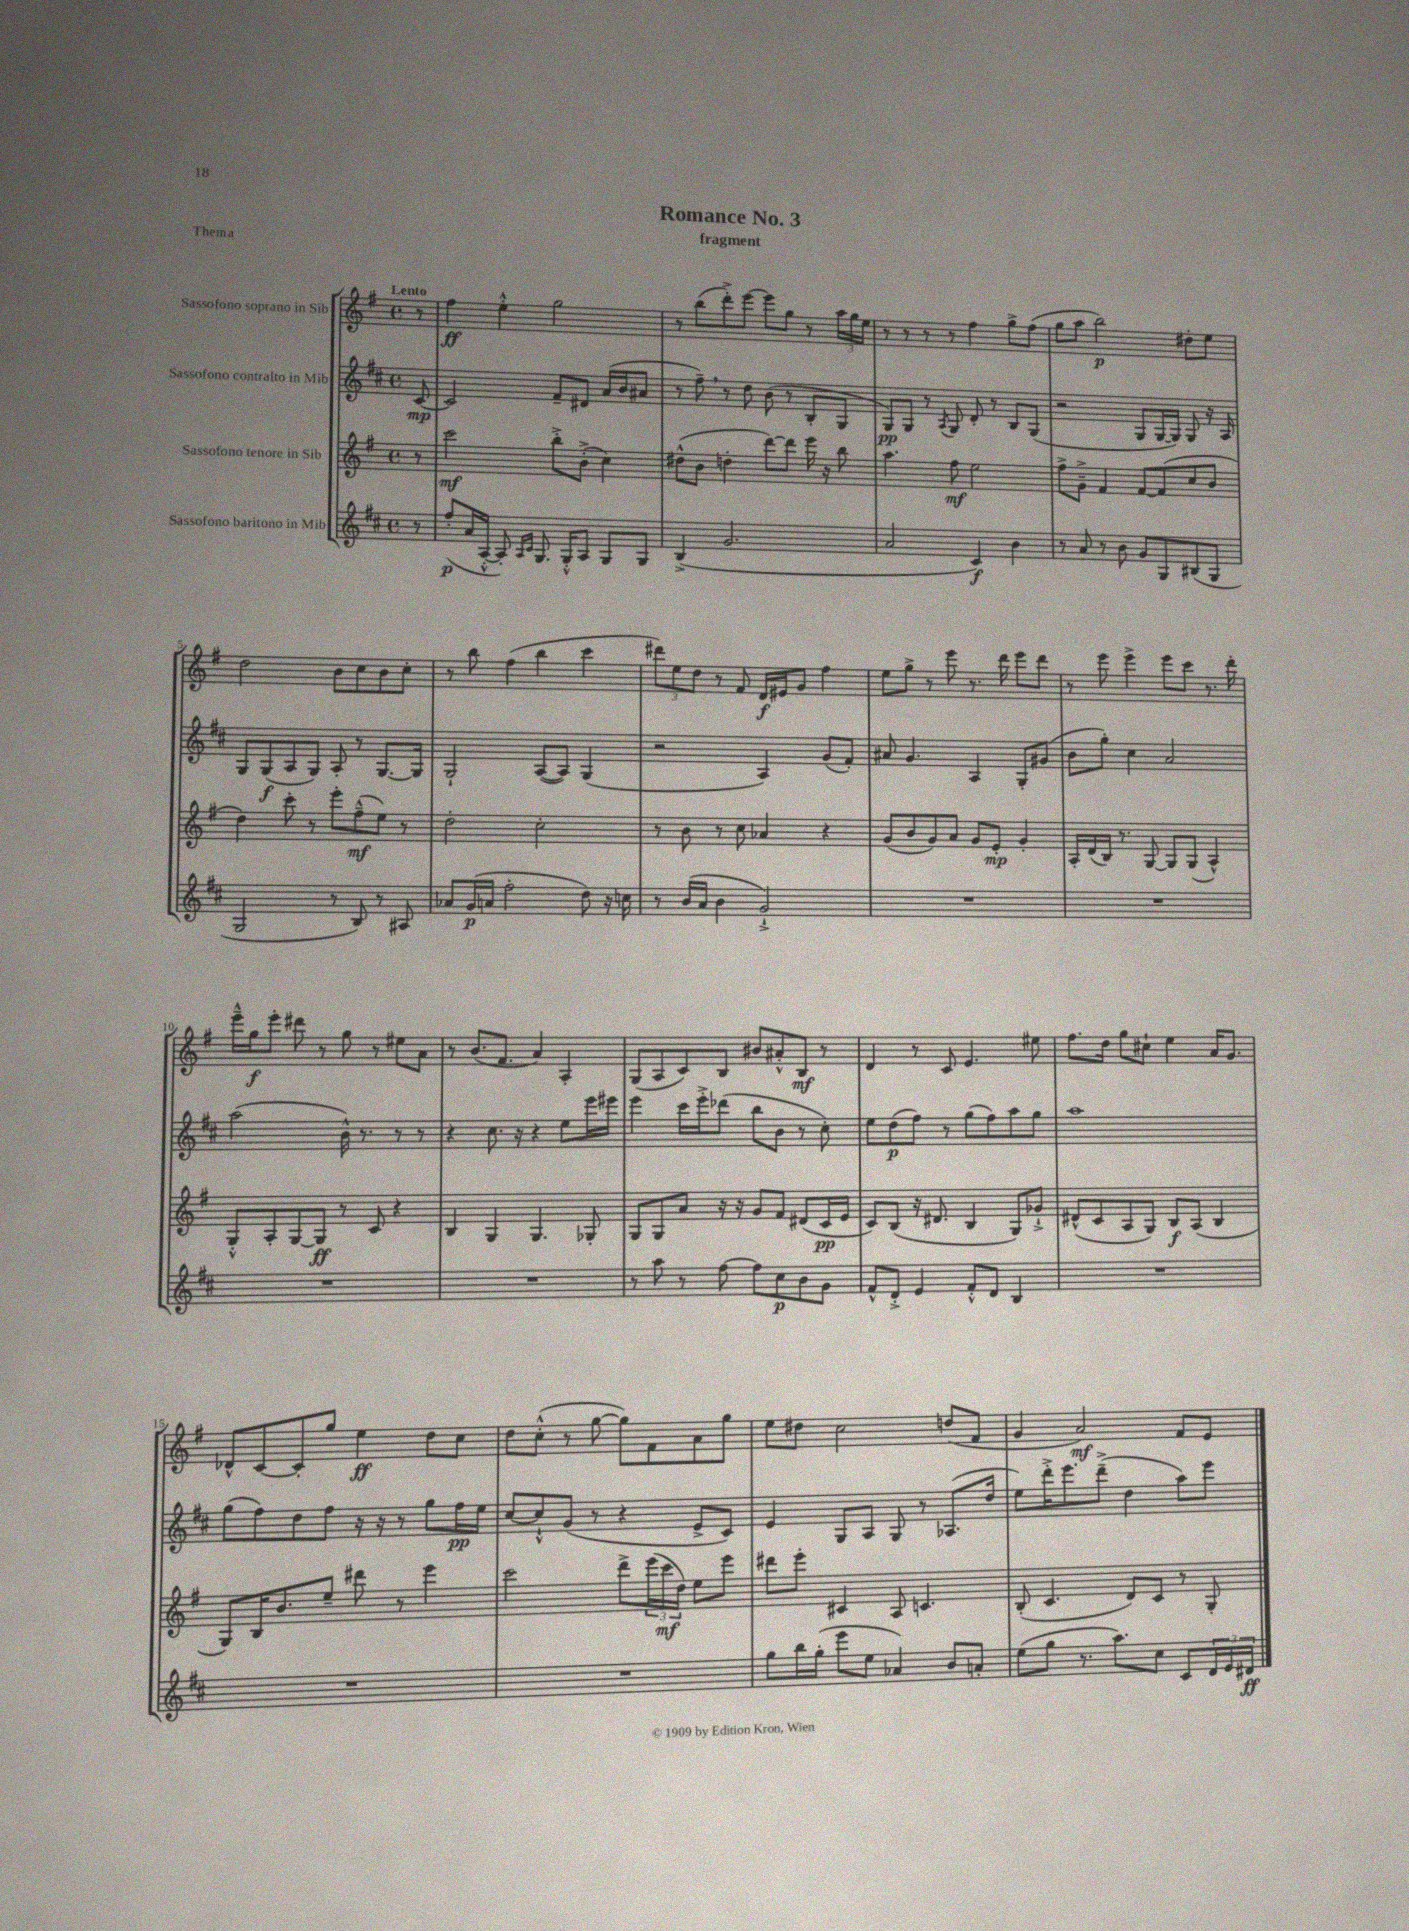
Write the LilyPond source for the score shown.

\header { title = "Romance No. 3" subtitle = "fragment" piece = "Thema" }
<<
\new StaffGroup <<
\new Staff = "s0" \with { instrumentName = "Sassofono soprano in Sib" } {
    \clef treble \key g \major \defaultTimeSignature \time 4/4 \partial 8 \tempo "Lento"
    r8 |
    fis''4\ff e''4-.-^ g''2 |
    r8 b''8( d'''8-.->) e'''8~ e'''8 g''8 r8 \tuplet 3/2 { a''16 g''16 e''16 } |
    r8 r8 r8 r8 fis''4 g''8-> fis''8( |
    g''8 a''8 b''2\p) dis''8-. e''8 |
    d''2 b'8 c''8 b'8 c''8-. |
    r8 b''8 fis''4( b''4 c'''4 |
    \tuplet 3/2 { dis'''8) e''8 d''8 } r8 fis'8 d'16\f eis'16 g'8 fis''4 |
    e''8 g''8-> r8 e'''8 r8. d'''16 e'''8 d'''8 |
    r8 e'''8 e'''4-> e'''8 c'''8 r8. d'''16-. |
    e'''16---^ g''16\f e'''8-. dis'''8 r8 g''8 r8 eis''8 a'8 |
    r8 b'8.( fis'8. a'4) a4-. |
    g8( a8 c'8) b8 bis'8 ais'8-.-^ b8\mf r8 |
    d'4 r8 c'8 e'4. eis''8 |
    fis''8. d''16 g''8 cis''8-! e''4 a'16 g'8. |
    des'8-^ c'8~ c'8-. g''8 e''4\ff d''8 c''8 |
    d''8 c''8-.-^( r8 g''8~ g''8) fis'8 a'8 g''8 |
    e''8 dis''8 c''2 d''8( fis'8 |
    g'4 a'2\mf) fis'8 e'8 \bar "|." |
}
\new Staff = "s1" \with { instrumentName = "Sassofono contralto in Mib" } {
    \clef treble \key d \major \defaultTimeSignature \time 4/4 \partial 8
    cis'8~\mp |
    cis'2 fis'8-- dis'8 a'16( b'16 ais'8 |
    r8 fis''8--) \breathe r8 d''8 b'8( r8 b8-. g8 |
    g8\pp) g8 r8 \acciaccatura { a8 } g8 d'8-. r8 b8 g8( |
    r2 g8 g16~ g16) g8 r16 a16 |
    g8 g8\f( a8 g8) a8-. r8 g8.~ g16 |
    g2-! a8~( a8) g4( |
    r2 a4) g'8( fis'8-.) |
    ais'8 g'4. a4 g8-. gis'8( |
    b'8 g''8-.) cis''4 a'2 |
    a''2( b'16-^) r8. r8 r8 |
    r4 cis''8. r16 r4 e''8 e'''16 eis'''16 |
    e'''4 cis'''16 e'''16-.-> des'''8( b''8 b'8 r8 cis''8-.) |
    e''8 d''8\p( fis''8) r8 g''8( fis''8) a''8 g''8 |
    a''1 |
    g''8( fis''8) d''8 fis''8 r16 r16 r8 g''8 fis''16\pp e''16 |
    cis''8~ cis''8-!-^ g'8( r8 r4 e'8-> cis'8) |
    e'4 g8 a8 g8 r8 aes8.( d''16 |
    e''8) d'''16-.-> e'''8. d'''8--->( d''4 a''8) e'''8 \bar "|." |
}
\new Staff = "s2" \with { instrumentName = "Sassofono tenore in Sib" } {
    \clef treble \key g \major \defaultTimeSignature \time 4/4 \partial 8
    r8 |
    c'''2\mf b''8-.-> b'8-.->( c''4) |
    dis''8-^( b'8 d''4-. d'''8~) d'''8 e'''16 r16 b''8 |
    a''4. fis''8\mf e''2 |
    fis''8-> g'8---> fis'4 fis'8~ fis'8( c''8 b'8 |
    d''4) c'''8-. r8 e'''8-. fis''8---^\mf( e''8) r8 |
    d''2-. c''2-. |
    r8 b'8 r8 c''8 aes'4 r4 |
    g'8( b'8 g'8) a'8 g'8 e'8-.\mp g'4-. |
    a16-. d'16( b16) r8. g8~ g8 g8( a4-^) |
    g8-.-^ a8-. g8~ g8\ff r8 c'8 r4 |
    b4 g4 g4. ges8-. |
    g8 g8 a'8 r16 r16 g'8 fis'8 dis'8( c'16\pp e'16 |
    c'8) b8( r16 dis'8. b4 g8) ges'8-!-> |
    dis'8-^( c'8 a8 g8) b8\f a8( b4 |
    g8) b16 b'8. e''8-- dis'''8 r8 e'''4 |
    c'''2 d'''8-> \tuplet 3/2 { e'''16( c'''16\mf d''16) } e''8 e'''8 |
    dis'''8 e'''8-. cis'4 a8 c'4. |
    b8-.( c'4. d'8) c'8 r8 g8-. \bar "|." |
}
\new Staff = "s3" \with { instrumentName = "Sassofono baritono in Mib" } {
    \clef treble \key d \major \defaultTimeSignature \time 4/4 \partial 8
    r8 |
    fis''8-.\p( a'16 a16~-.-^ a8-.) \grace { a16 cis'16 } g8. g16-.-^ a8 g8 g8 |
    b4->( g'2. |
    a'2 cis'4\f) b'4 |
    r8 a'8 r8 b'8 g'8 g8 bis8( g8 |
    g2 r8 b8) r8 ais8 |
    aes'8 g'16\p( a'16 fis''2-. d''8) r16 c''16 |
    r8 b'16( a'16 b'4 g'2-!->) |
    R1 |
    R1 |
    R1 |
    R1 |
    r8 a''8 r8 fis''8~ fis''8 cis''8\p b'8 g'8 |
    fis'8-^ d'8-.-> e'4 fis'8-.-^ d'8 b4 |
    R1 |
    R1 |
    R1 |
    g''8 b''16 g''16-.( e'''8 e''8 aes'4) b'8 a'8-. |
    e''8( g''8 r8. a''8.) cis''8 cis'8 \tuplet 3/2 { d'16 e'16 dis'16\ff } \bar "|." |
}
>>
>>
